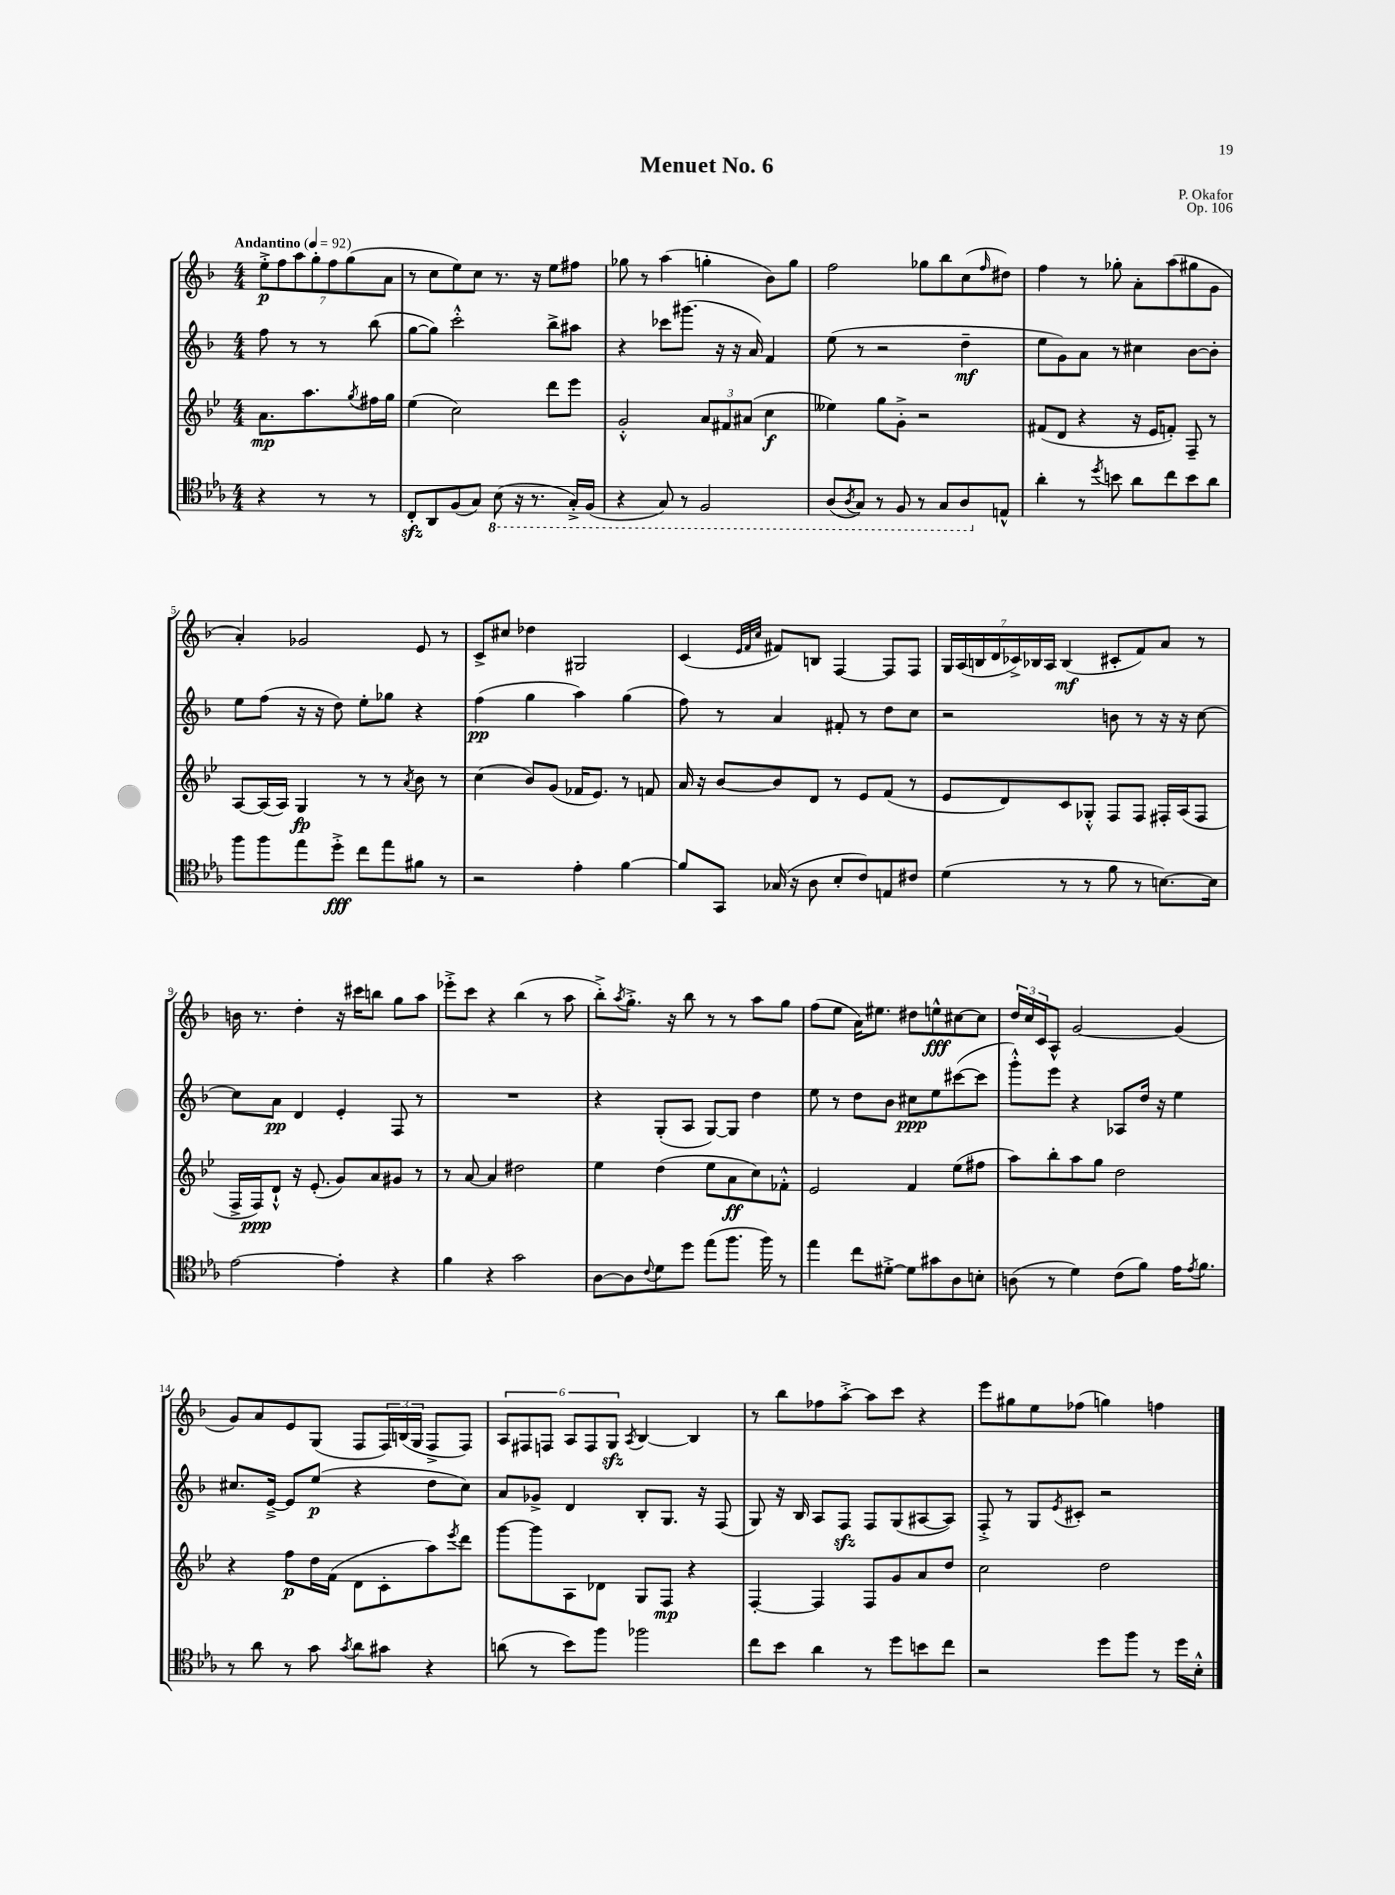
\header { title = "Menuet No. 6" composer = "P. Okafor" opus = "Op. 106" }
<<
\new StaffGroup <<
\new Staff = "s0" {
    \clef treble \key f \major \numericTimeSignature \time 4/4 \partial 2 \tempo "Andantino" 4 = 92
    \tuplet 7/4 { e''8-.->\p f''8 a''8 g''8-. f''8 g''8( a'8 } |
    r8 c''8 e''8) c''8 r8. r16 e''8 fis''8 |
    ges''8 r8 a''4( g''4-. bes'8) g''8 |
    f''2 ges''8 bes''8 c''8( \grace { f''16 } dis''8) |
    f''4 r8 ges''8-. a'8-. a''8( gis''8 g'8 |
    a'4-.) ges'2 e'8 r8 |
    c'8-> cis''8 des''4 gis2 |
    c'4( \grace { e'32 f'32 c''32 } fis'8) b8 f4~ f8 f8 |
    \tuplet 7/4 { g16 a16( b16 d'16 ces'16->) bes16 a16 } bes4\mf( cis'8-. f'8) a'8 r8 |
    b'16 r8. d''4-. r16 cis'''16 b''8 g''8 a''8 |
    ees'''8-.-> c'''8 r4 bes''4( r8 a''8 |
    bes''8-.->) \acciaccatura { a''8 } g''8.-.-> r16 bes''8 r8 r8 a''8 g''8 |
    f''8( e''8 a'16) eis''8. dis''8 e''8-^\fff cis''8~ cis''8 |
    \tuplet 3/2 { d''16 c''16 c'16 } a8-^ g'2~ g'4( |
    g'8) a'8 e'8 g8( f8 \tuplet 3/2 { f16) b16( g16 } f8-> f8) |
    \tuplet 6/4 { a8 fis8 f8 a8 f8 g8\sfz } \acciaccatura { a8 } bes4~ bes4 |
    r8 bes''8 fes''8 a''8~-.-> a''8 c'''8 r4 |
    e'''8 gis''8 e''8 fes''8( g''4) f''4 \bar "|." |
}
\new Staff = "s1" {
    \clef treble \key f \major \numericTimeSignature \time 4/4 \partial 2
    f''8 r8 r8 bes''8( |
    g''8~ g''8) c'''2-.-^ bes''8-> ais''8 |
    r4 ces'''8 gis'''8.( r16 r16 a'16) f'4 |
    e''8( r8 r2 d''4--\mf |
    e''8 g'8) a'8 r8 cis''4 bes'8~ bes'8-. |
    e''8 f''8( r16 r16 d''8) e''8-. ges''8 r4 |
    f''4\pp( g''4 a''4) g''4( |
    f''8) r8 a'4 fis'8-. r8 d''8 c''8 |
    r2 b'8 r8 r16 r16 c''8~ |
    c''8 a'8\pp d'4 e'4-. f8 r8 |
    R1 |
    r4 g8-.( a8 g8~) g8 d''4 |
    e''8 r8 d''8 bes'8 cis''8\ppp e''8 cis'''8~( cis'''8 |
    g'''8-.-^) e'''8 r4 aes8 d''16 r16 e''4 |
    cis''8. e'16~---> e'8 e''8\p( r4 d''8 cis''8) |
    a'8 ges'8-> d'4 bes8-. g8. r16 f8( |
    g8) r16 bes16 a8 f8\sfz f8 g8( ais8~ ais8) |
    f8-.-> r8 g8 \acciaccatura { e'8 } cis'8-. r2 \bar "|." |
}
\new Staff = "s2" {
    \clef treble \key bes \major \numericTimeSignature \time 4/4 \partial 2
    a'8.\mp a''8. \acciaccatura { g''8 } fis''16 g''16 |
    ees''4( c''2) d'''8 ees'''8 |
    g'2-.-^ \tuplet 3/2 { a'8 fis'8 ais'8( } c''4\f |
    eeses''4) g''8 g'8-.-> r2 |
    fis'8( d'8 r4 r16 ees'16 f'8-.) f8-- r8 |
    a8~ a16( a16) g4\fp r8 r8 \acciaccatura { a'8 } bes'8 r8 |
    c''4( bes'8) g'8( fes'16 ees'8.) r8 f'8 |
    a'16 r16 bes'8~ bes'8 d'8 r8 ees'8 f'8( r8 |
    ees'8 d'8) c'8 ges8-.-^ f8 f8 fis16-. a16( fis8 |
    f16-> f16\ppp) d'8-!-^ r16 ees'8.-.( g'8) a'8 gis'8 r8 |
    r8 a'8~ a'4 dis''2 |
    ees''4 d''4( ees''8 a'8\ff c''8) fes'8-.-^ |
    ees'2 f'4 ees''8( fis''8 |
    a''8) bes''8-. a''8 g''8 d''2 |
    r4 f''8\p d''16 f'16( d'8 c'8-. a''8) \acciaccatura { ees'''8 } d'''8 |
    g'''8~ g'''8 a8 des'8 g8 f8\mp r4 |
    f4~-. f4 f8 g'8 a'8 d''8 |
    c''2 d''2 \bar "|." |
}
\new Staff = "s3" {
    \clef tenor \key ees \major \numericTimeSignature \time 4/4 \partial 2
    r4 r8 r8 |
    c8-.\sfz aes,8 f8( g8) \ottava #-1 bes,8( r16 r8. g,16-.->) f,16( |
    r4 g,8) r8 f,2 |
    aes,8( \acciaccatura { aes,8 } g,8) r8 f,8 r8 g,8 aes,8 \ottava #0 e8-^ |
    aes'4-. r8 \acciaccatura { d''8 } b'8 aes'8 c''8 b'8 aes'8 |
    f''8 f''8 ees''8 d''8-.->\fff c''8 ees''8 fis'8 r8 |
    r2 ees'4-. f'4~ |
    f'8 g,8 ges16( r16 aes8 bes8-. c'8) e8 cis'8 |
    d'4( r8 r8 f'8 r8 b8.~) b16 |
    ees'2~ ees'4-. r4 |
    f'4 r4 g'2 |
    aes8~ aes8 \appoggiatura { c'8 } d'8 d''8 ees''8( f''8. f''16) r8 |
    ees''4 c''8 dis'8~-.-> dis'8 gis'8 aes8 b8-. |
    a8( r8 d'4) c'8( f'8) ees'16 \acciaccatura { ees'8 } f'8. |
    r8 aes'8 r8 g'8 \acciaccatura { g'8 } aes'8 gis'8 r4 |
    a'8( r8 bes'8) f''8 fes''2 |
    c''8 bes'8 aes'4 r8 d''8 b'8 c''8 |
    r2 d''8 f''8 r8 d''16 bes16-.-^ \bar "|." |
}
>>
>>
